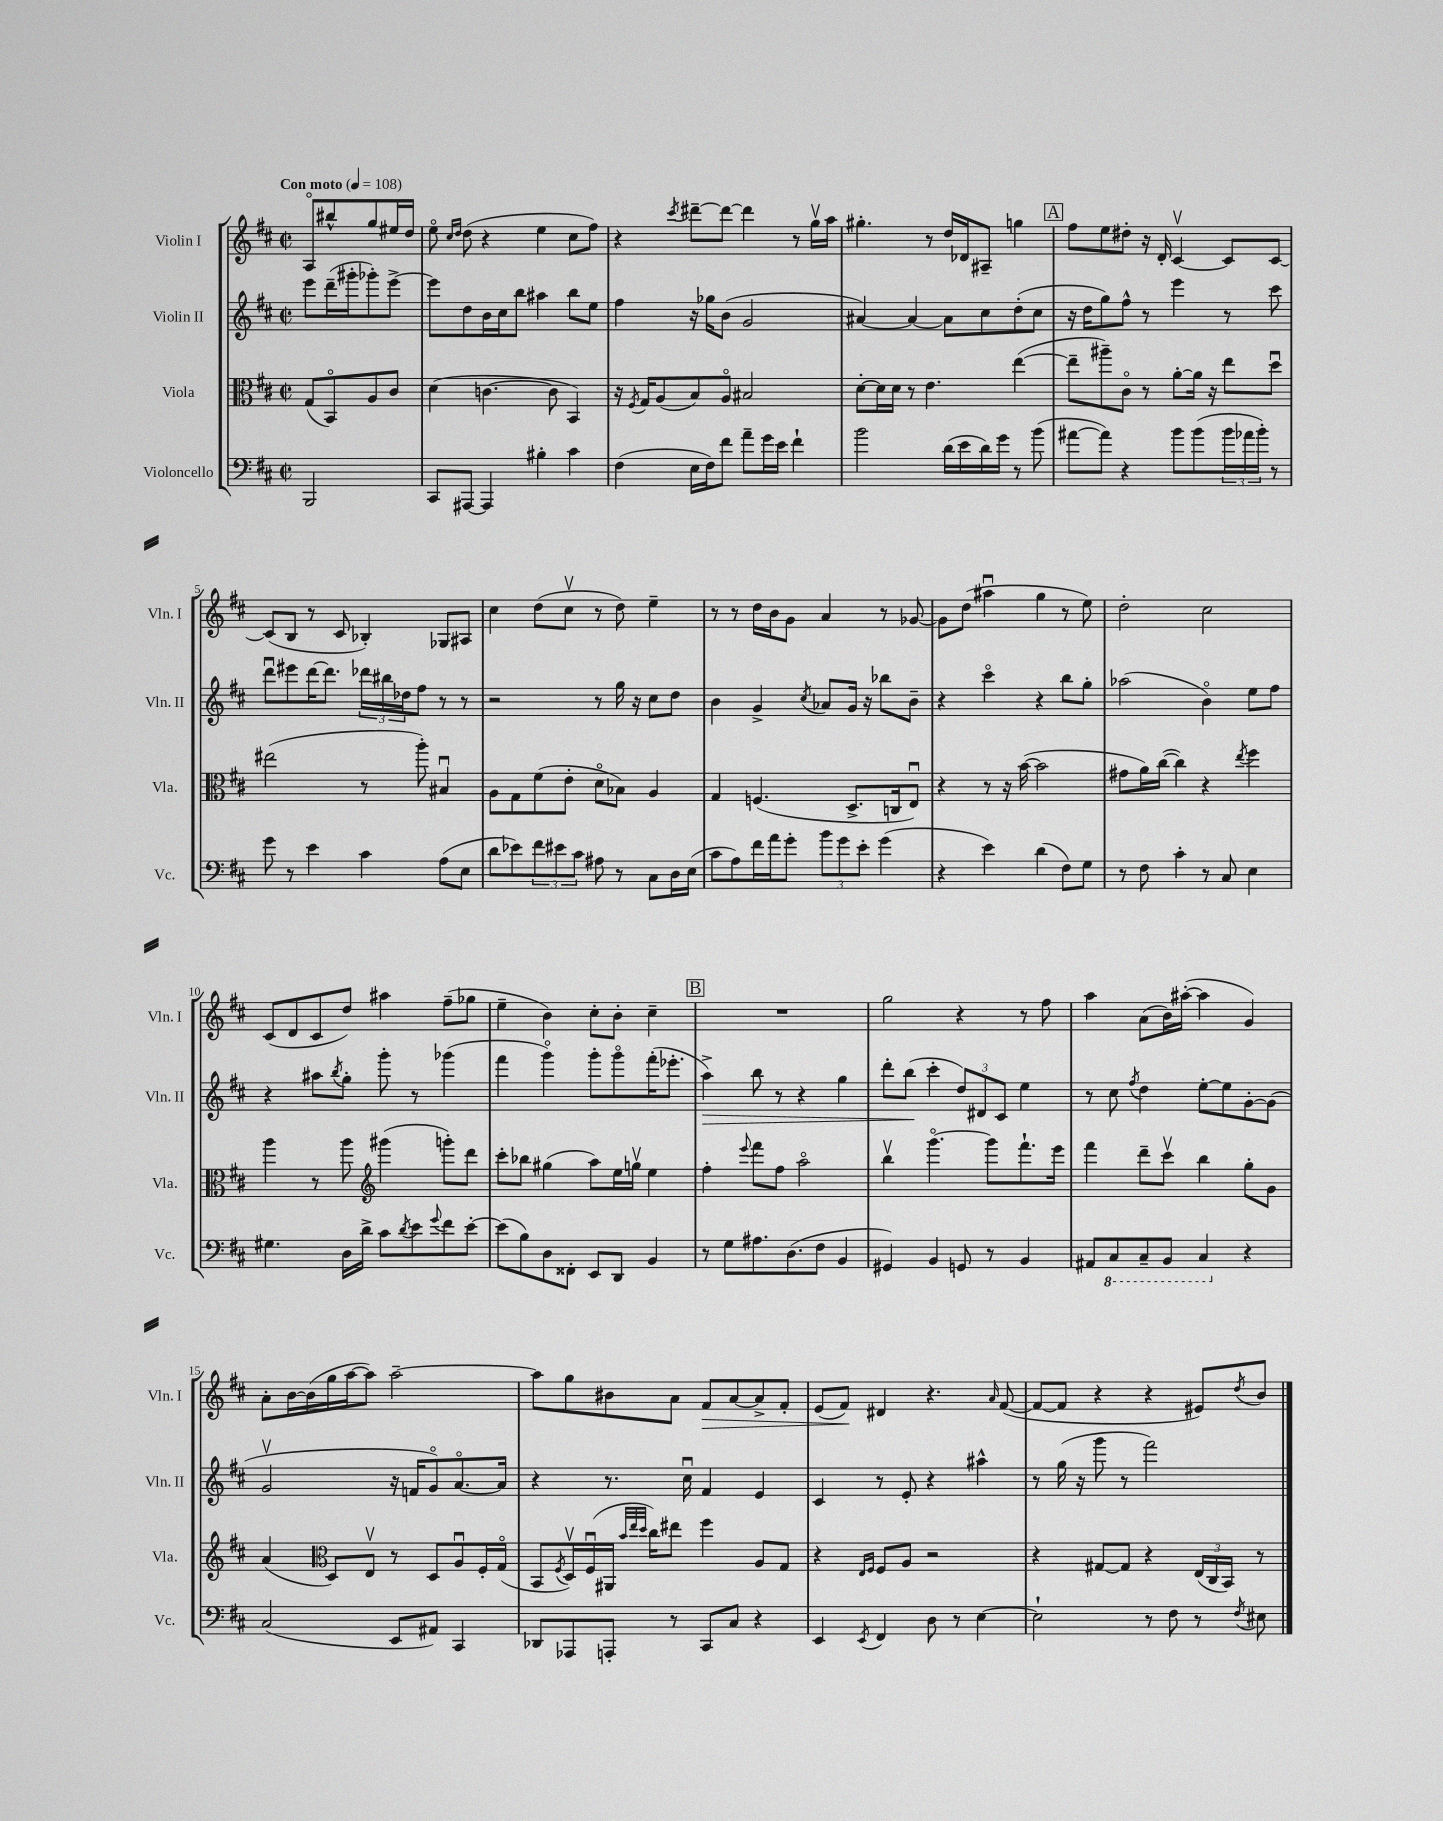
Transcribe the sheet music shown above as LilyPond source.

<<
\new StaffGroup <<
\new Staff = "s0" \with { instrumentName = "Violin I" shortInstrumentName = "Vln. I" } {
    \clef treble \key d \major \defaultTimeSignature \time 2/2 \partial 2 \tempo "Con moto" 4 = 108
    a8\flageolet bis''8-^ g''8 eis''16 d''16 |
    e''8\flageolet \grace { cis''16 d''16 } d''8( r4 e''4 cis''8 fis''8) |
    r4 \acciaccatura { cis'''8 } dis'''8~-- dis'''8~ dis'''4 r8 g''16\upbow a''16 |
    gis''4.-. r8 d''16 des'16 ais8-- g''4 |
    \mark \markup { \box "A" } fis''8 e''8 dis''8-. r16 d'16-. cis'4~\upbow cis'8 cis'8~ |
    cis'8( b8 r8 cis'8 bes4-.) ges8 ais8 |
    cis''4 d''8( cis''8\upbow r8 d''8) e''4-- |
    r8 r8 d''16 b'16 g'8 a'4 r8 ges'8~ |
    ges'8 d''8( ais''4\downbow g''4 r8 e''8) |
    d''2-. cis''2 |
    cis'8( d'8 cis'8 d''8) ais''4 fis''8--( ges''8 |
    e''4-- b'4) cis''8-. b'8-. cis''4-- |
    \mark \markup { \box "B" } R1 |
    g''2 r4 r8 fis''8 |
    a''4 a'8( b'16) ais''16~-.( ais''4 g'4) |
    a'8-. b'16~ b'16( g''16 a''16~ a''8) a''2~-- |
    a''8 g''8 bis'8 a'8 fis'8\> a'8~ a'8-> fis'8-. |
    e'8( fis'8\!) dis'4 r4. \grace { a'16 } fis'8~( |
    fis'8~ fis'8 r4 r4 eis'8) \acciaccatura { d''8 } b'8 \bar "|." |
}
\new Staff = "s1" \with { instrumentName = "Violin II" shortInstrumentName = "Vln. II" } {
    \clef treble \key d \major \defaultTimeSignature \time 2/2 \partial 2
    e'''8 d'''16--( gis'''16-. ges'''8-.) e'''8~-> |
    e'''8 d''8 b'16 cis''16 b''8 ais''4 b''8 e''8 |
    fis''4 r16 ges''16 b'8( g'2 |
    ais'4~) ais'4~ ais'8 cis''8 d''8-.( cis''8 |
    \mark \markup { \box "A" } r16 d''16 g''8) fis''8-^ r8 e'''4 r8 cis'''8 |
    d'''8\downbow eis'''8 d'''16~ d'''8. \tuplet 3/2 { des'''16 bis''16 des''16 } fis''8 r8 r8 |
    r2 r8 g''16 r16 cis''8 d''8 |
    b'4 g'4-> \acciaccatura { cis''8 } aes'8 g'16 r16 bes''8 b'8-- |
    r4 cis'''4\flageolet r4 b''8 g''8-. |
    aes''2( b'4\flageolet) e''8 fis''8 |
    r4 ais''8 \acciaccatura { b''8 } g''8-. g'''8-. r8 ges'''4( |
    fis'''4 g'''4\flageolet) g'''8-. g'''8\flageolet fis'''16-.( ees'''8.-. |
    \mark \markup { \box "B" } a''4->\>) b''8 r8 r4 g''4 |
    d'''8-. b''8\!( cis'''4-. \tuplet 3/2 { d''8) dis'8 cis'8 } e''4 |
    r8 cis''8 \acciaccatura { fis''8 } d''4 e''8~-. e''8 g'8~-. g'8( |
    g'2\upbow r16 f'16 g'8\flageolet) a'8.~\flageolet a'16 |
    r4 r8. cis''16\downbow fis'4 e'4 |
    cis'4 r8 e'8-. r4 ais''4-^ |
    r8 g''16( r16 g'''8 r8 fis'''2) \bar "|." |
}
\new Staff = "s2" \with { instrumentName = "Viola" shortInstrumentName = "Vla." } {
    \clef alto \key d \major \defaultTimeSignature \time 2/2 \partial 2
    g8( b,8\flageolet) a8 cis'8 |
    d'4( c'4.~ c'8 b,4) |
    r16 \acciaccatura { fis8 } g16 a8( b8) a8\flageolet bis2 |
    d'8~-. d'16 d'16 r8 e'4. e''4~( |
    \mark \markup { \box "A" } e''8-- ais''8--) cis'8\flageolet r8 a'8~-. a'16 r16 e''8 d''8\downbow |
    eis''2( r8 a''8-.) bis4\downbow |
    a8 g8 fis'8( e'8-. d'8\flageolet bes8) a4 |
    g4 f4.( d8.-> c16 e8\downbow) |
    r4 r8 r16 b'16~( b'2 |
    gis'8 a'16) cis''16~( cis''4) r4 \acciaccatura { e''8 } fis''4 |
    a''4 r8 a''8 \clef treble gis'''4( g'''8-.) d'''8 |
    cis'''8-. bes''8 gis''4( a''8) e''16 g''16\upbow e''4 |
    \mark \markup { \box "B" } fis''4-. \appoggiatura { e'''8 } fis'''8 fis''8 a''2\flageolet |
    b''4\upbow g'''4.~\flageolet g'''8 fis'''8.-! e'''16 |
    fis'''4 d'''8-- cis'''8\upbow b''4 g''8-. g'8 |
    a'4( \clef alto d8) e8\upbow r8 d8 a8\downbow fis16-. g16\flageolet( |
    b,8 \acciaccatura { fis8 } d16\upbow) fis16\downbow( ais,16 \grace { b'32 e''32 d''32 } cis''16) eis''8 fis''4 a8 g8 |
    r4 \grace { e16 fis16 } fis8 a8 r2 |
    r4 gis8~ gis8 r4 \tuplet 3/2 { e16( cis16 b,16) } r8 \bar "|." |
}
\new Staff = "s3" \with { instrumentName = "Violoncello" shortInstrumentName = "Vc." } {
    \clef bass \key d \major \defaultTimeSignature \time 2/2 \partial 2
    b,,2 |
    cis,8 ais,,8~ ais,,4 bis4-. cis'4 |
    fis4( e16 fis16) fis'8 a'8-- g'16 e'16 fis'4-! |
    b'2 d'16( e'16 d'16) g'16 r8 b'8( |
    \mark \markup { \box "A" } ais'8~ ais'8) r4 b'8 b'8( \tuplet 3/2 { b'16 aes'16 b'16-.) } r8 |
    g'8 r8 e'4 cis'4 a8( e8 |
    d'8 ees'8) \tuplet 3/2 { fis'8 eis'8 cis'8 } ais8 r8 cis8 d16 e16( |
    cis'8 a8) fis'16 a'16 g'8-. \tuplet 3/2 { b'8 g'8 e'8-. } g'4( |
    r4 e'4) d'4( fis8) g8 |
    r8 fis8 cis'4-. r8 cis8 e4 |
    gis4. d16 d'16-> cis'8 \acciaccatura { d'8 } e'8 \appoggiatura { g'8 } fis'8 e'8~-. |
    e'8( b8) d8 fisis,8-. e,8 d,8 b,4 |
    \mark \markup { \box "B" } r8 g8 ais8. d8.( fis8 b,4 |
    gis,4) b,4 g,8 r8 b,4 |
    ais,8 \ottava #-1 cis,8 cis,8-- b,,8 cis,4 \ottava #0 r4 |
    cis2( e,8 ais,8) cis,4 |
    des,8 aes,,8 a,,8-. r8 cis,8 cis8 r4 |
    e,4 \acciaccatura { e,8 } fis,4 d8 r8 e4~ |
    e2-! r8 fis8 r8 \acciaccatura { fis8 } eis8 \bar "|." |
}
>>
>>
